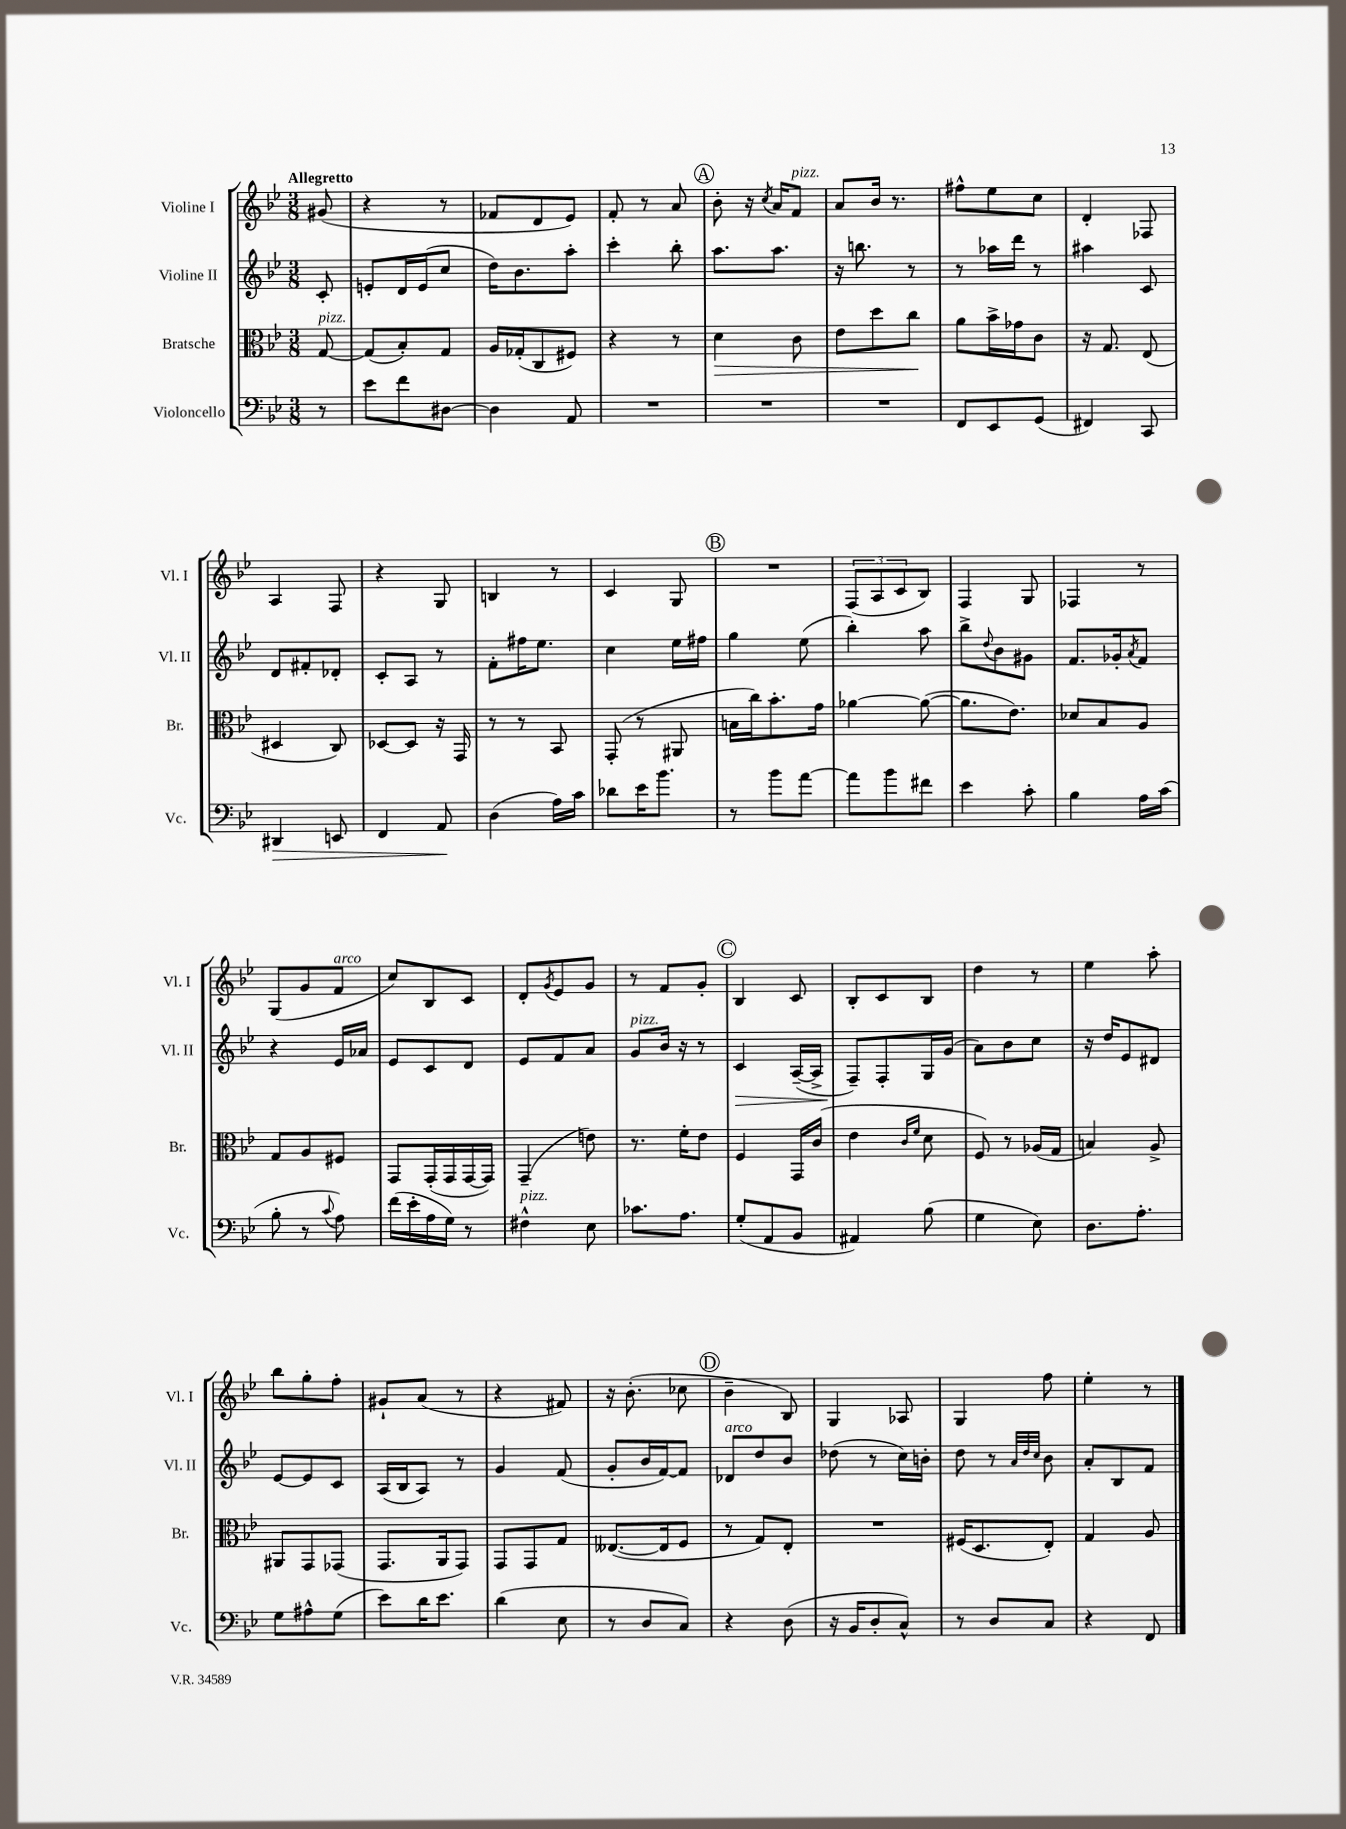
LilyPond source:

<<
\new StaffGroup <<
\new Staff = "s0" \with { instrumentName = "Violine I" shortInstrumentName = "Vl. I" } {
    \clef treble \key bes \major \numericTimeSignature \time 3/8 \partial 8 \tempo "Allegretto"
    gis'8( |
    r4 r8 |
    fes'8 d'8 ees'8) |
    f'8-. r8 a'8 |
    \mark \markup { \circle "A" } bes'8-. r16 \acciaccatura { c''8 } a'16 f'8^\markup { \italic "pizz." } |
    a'8 bes'16 r8. |
    fis''8-^ ees''8 c''8 |
    d'4-. fes8 |
    a4 f8 |
    r4 g8 |
    b4 r8 |
    c'4 g8 |
    \mark \markup { \circle "B" } R4. |
    \tuplet 3/2 { f8( a8 c'8 } bes8) |
    f4 g8 |
    fes4 r8 |
    g8( g'8 f'8^\markup { \italic "arco" } |
    c''8) bes8 c'8 |
    d'8-. \acciaccatura { g'8 } ees'8 g'8 |
    r8 f'8 g'8-. |
    \mark \markup { \circle "C" } bes4 c'8 |
    bes8-. c'8 bes8 |
    d''4 r8 |
    ees''4 a''8-. |
    bes''8 g''8-. f''8-. |
    gis'8-! a'8( r8 |
    r4 fis'8) |
    r16 bes'8.-.( ces''8 |
    \mark \markup { \circle "D" } bes'4-- bes8) |
    g4 aes8 |
    g4 f''8 |
    ees''4-. r8 \bar "|." |
}
\new Staff = "s1" \with { instrumentName = "Violine II" shortInstrumentName = "Vl. II" } {
    \clef treble \key bes \major \numericTimeSignature \time 3/8 \partial 8
    c'8-. |
    e'8-. d'16 e'16( c''8 |
    d''16) bes'8. a''8-. |
    c'''4-. bes''8-. |
    \mark \markup { \circle "A" } a''8. a''8. |
    r16 b''8. r8 |
    r8 aes''16 d'''16 r8 |
    ais''4 c'8 |
    d'8 fis'8-. des'8-. |
    c'8-. a8 r8 |
    f'8-. fis''16 ees''8. |
    c''4 ees''16 fis''16 |
    \mark \markup { \circle "B" } g''4 ees''8( |
    bes''4-.) a''8 |
    bes''8-> \appoggiatura { d''8 } bes'8 gis'8 |
    f'8. ges'16-. \acciaccatura { a'8 } f'8 |
    r4 ees'16 aes'16 |
    ees'8 c'8 d'8 |
    ees'8 f'8 a'8 |
    g'8^\markup { \italic "pizz." } bes'16 r16 r8 |
    \mark \markup { \circle "C" } c'4\> a16~--( a16-> |
    f8--\!) f8-. g16 g'16( |
    a'8) bes'8 c''8 |
    r16 d''16 ees'8 dis'8 |
    ees'8~ ees'8 c'8 |
    a16( bes16 a8) r8 |
    g'4 f'8( |
    g'8-. bes'16 f'16~) f'8 |
    \mark \markup { \circle "D" } des'8^\markup { \italic "arco" } d''8 bes'8 |
    des''8( r8 c''16) b'16-. |
    d''8 r8 \grace { a'32 d''32 c''32 } bes'8 |
    a'8-. bes8 f'8 \bar "|." |
}
\new Staff = "s2" \with { instrumentName = "Bratsche" shortInstrumentName = "Br." } {
    \clef alto \key bes \major \numericTimeSignature \time 3/8 \partial 8
    g8~^\markup { \italic "pizz." } |
    g8( bes8-.) g8 |
    a16 ges16-.( c8 fis8) |
    r4 r8 |
    \mark \markup { \circle "A" } d'4\> c'8 |
    ees'8 d''8 c''8\! |
    a'8 bes'16-> ges'16 c'8 |
    r16 g8. ees8( |
    dis4 c8) |
    des8~ des8 r16 g,16 |
    r8 r8 bes,8 |
    g,8-.( r8 ais,8 |
    \mark \markup { \circle "B" } b16 c''16) bes'8.-. g'16 |
    aes'4~ aes'8~( |
    aes'8. ees'8.) |
    des'8 bes8 a8 |
    g8 a8 fis8 |
    g,8 g,16-.( g,16 g,16~ g,16) |
    g,4--( e'8) |
    r8. f'16-. ees'8 |
    \mark \markup { \circle "C" } f4 g,16 c'16( |
    ees'4 \grace { c'16 f'16 } d'8 |
    f8) r8 aes16( g16 |
    b4) a8-> |
    ais,8 g,8 ges,8( |
    g,8. a,16 g,8) |
    g,8 g,8 g8 |
    eeses8.~( eeses16 f8 |
    \mark \markup { \circle "D" } r8 g8) ees8-. |
    R4. |
    fis16( d8. ees8-.) |
    g4 a8 \bar "|." |
}
\new Staff = "s3" \with { instrumentName = "Violoncello" shortInstrumentName = "Vc." } {
    \clef bass \key bes \major \numericTimeSignature \time 3/8 \partial 8
    r8 |
    ees'8 f'8 dis8~ |
    dis4 a,8 |
    R4. |
    \mark \markup { \circle "A" } R4. |
    R4. |
    f,8 ees,8 g,8( |
    fis,4) c,8 |
    dis,4\> e,8 |
    f,4 a,8\! |
    d4( a16) c'16 |
    des'8 ees'16 bes'8. |
    \mark \markup { \circle "B" } r8 bes'8 a'8~ |
    a'8 bes'8 fis'8 |
    ees'4 c'8-. |
    bes4 a16 c'16( |
    bes8-. r8 \appoggiatura { c'8 } a8) |
    f'16( ees'16-. a16 g16) r8 |
    fis4-^^\markup { \italic "pizz." } ees8 |
    ces'8. a8. |
    \mark \markup { \circle "C" } g8-.( a,8 bes,8 |
    ais,4) bes8( |
    g4 ees8) |
    d8. a8.-. |
    g8 ais8-^ g8( |
    ees'8) d'16 ees'8. |
    d'4( ees8 |
    r8 d8 c8) |
    \mark \markup { \circle "D" } r4 d8( |
    r16 bes,16 d8-. c8-^) |
    r8 d8 c8 |
    r4 f,8 \bar "|." |
}
>>
>>
\layout { \context { \Score \remove "Bar_number_engraver" } }
